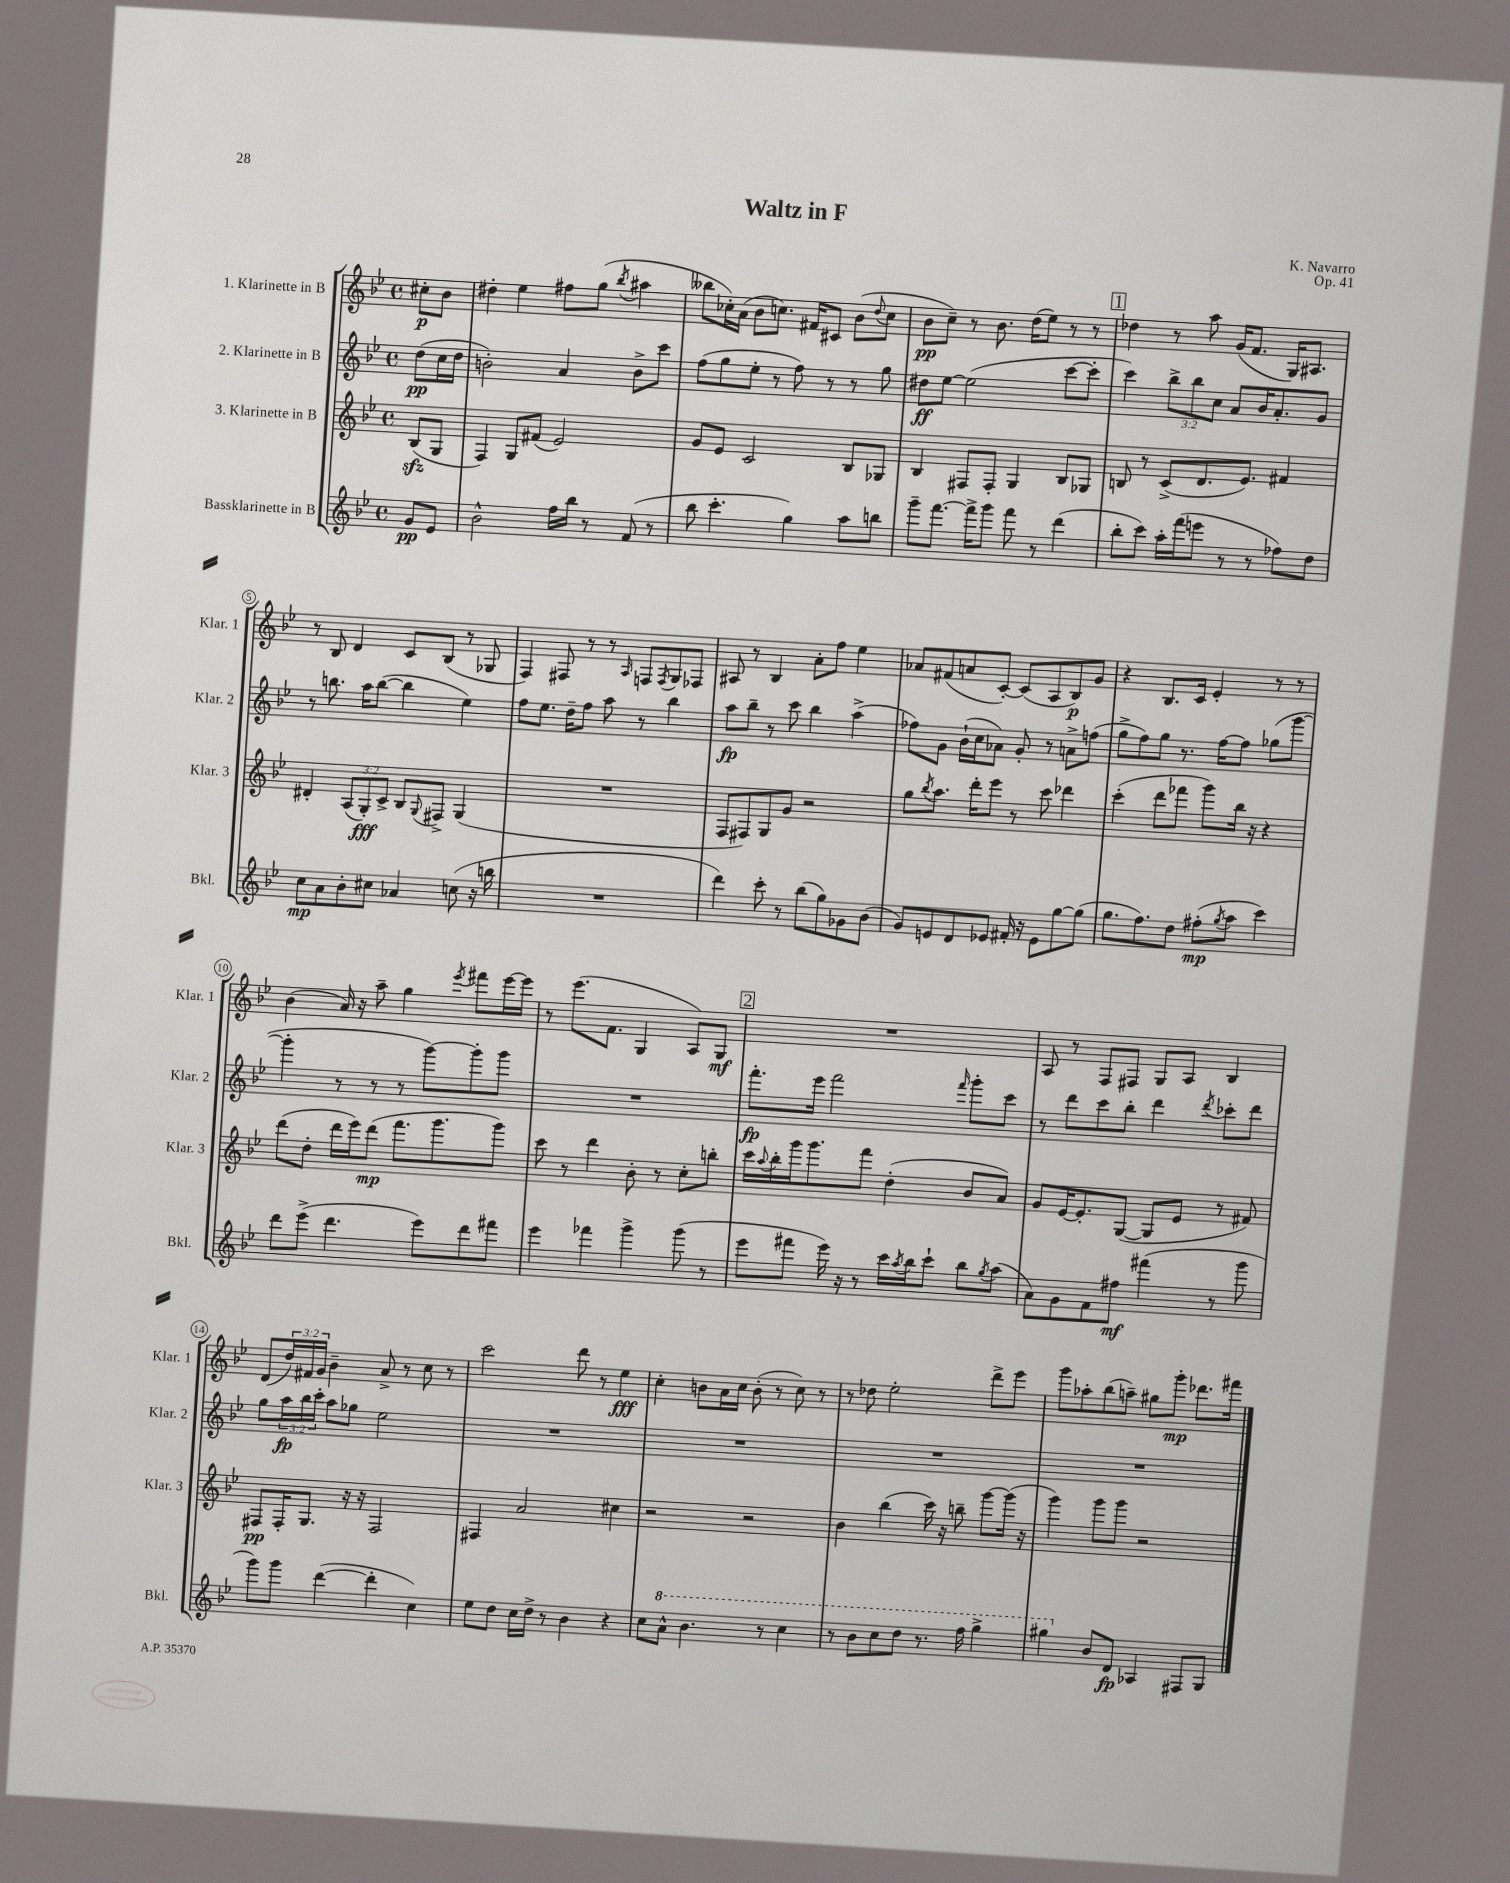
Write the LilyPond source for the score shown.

\header { title = "Waltz in F" composer = "K. Navarro" opus = "Op. 41" }
<<
\new StaffGroup <<
\new Staff = "s0" \with { instrumentName = "1. Klarinette in B" shortInstrumentName = "Klar. 1" } {
    \clef treble \key bes \major \defaultTimeSignature \time 4/4 \override Staff.TupletNumber.text = #tuplet-number::calc-fraction-text \partial 4
    cis''8-.\p bes'8 |
    dis''4-. ees''4 fis''8 g''8( \acciaccatura { bes''8 } ais''4 |
    beses''8 ces''16-.) a'16( bes'8 c''8.) fis'16 cis'8 bes'8( \appoggiatura { d''8 } c''8 |
    bes'8\pp c''8--) r8 bes'8. d''16( ees''8) r8 r8 |
    \mark \markup { \box "1" } des''4 r8 a''8 g'16( f'8. g16) ais8. |
    r8 bes8 d'4 c'8 bes8( r8 ges8 |
    f4) fis8 r8 r8 \grace { a16 } f8 \acciaccatura { f8 } g8 fes8 |
    ais8 r8 bes4 a'8-. f''8 ees''4 |
    aes'8 fis'8( a'8 c'8~-.) c'8( a8 bes8\p) g'8 |
    r4 bes8. c'16 ees'4-. r8 r8 |
    bes'4( a'16) r16 a''8-- g''4 \acciaccatura { ees'''8 } fis'''8 ees'''16~ ees'''16 |
    r8 ees'''8.( f'8. g4 a8) g8\mf |
    \mark \markup { \box "2" } R1 |
    a8 r8 f8 fis8 g8 a8 bes4 |
    d'8( \tuplet 3/2 { d''16) fis'16 g'16 } bes'4-- a'8-> r8 c''8 r8 |
    c'''2 d'''8 r8 ees''4\fff |
    c''4-. b'8 a'16 c''16 b'8-.( r8 c''8) r8 |
    r8 des''8 ees''2-. d'''8-> ees'''8 |
    g'''8 aes''8-. bes''8( a''8--) gis''8 g'''8-.\mp des'''8. fis'''16 \bar "|." |
}
\new Staff = "s1" \with { instrumentName = "2. Klarinette in B" shortInstrumentName = "Klar. 2" } {
    \clef treble \key bes \major \defaultTimeSignature \time 4/4 \override Staff.TupletNumber.text = #tuplet-number::calc-fraction-text \partial 4
    d''8\pp( c''16 d''16 |
    b'2-.) a'4 b'8-> c'''8 |
    f''8( g''8 ees''8-. r8 f''8) r8 r8 g''8 |
    dis''8\ff ees''8~ ees''2( c'''8~ c'''8-. |
    \mark \markup { \box "1" } c'''4) \tuplet 3/2 { bes''8-> bes''8 c''8 } a'8 bes'16 a'8.-. g'8 |
    r8 b''8. a''16 b''8~( b''4 ees''4) |
    f''8 ees''8. d''16-- f''8 a''8 r8 bes''4 |
    a''8\fp bes''8-- r8 c'''8 bes''4 a''4->( |
    fes''8) g'8 bes'16-!( c''16 aes'8) g'8-. r8 a'8-> f''8( |
    g''8-> f''8) g''8 r8. f''16~ f''8 ges''8( g'''8~ |
    g'''4-. r8 r8 r8 g'''8~) g'''8-. g'''8 |
    R1 |
    \mark \markup { \box "2" } f'''8.-.\fp ees'''16 f'''2 \grace { f'''16 } g'''8-. c'''8 |
    r8 d'''8 c'''8 bes''8-. d'''4 \acciaccatura { d'''8 } ces'''8-. d'''8 |
    g''8 \tuplet 3/2 { a''16\fp bes''16 c'''16-. } a''8 ges''8 ees''2 |
    R1 |
    R1 |
    R1 |
    R1 \bar "|." |
}
\new Staff = "s2" \with { instrumentName = "3. Klarinette in B" shortInstrumentName = "Klar. 3" } {
    \clef treble \key bes \major \defaultTimeSignature \time 4/4 \override Staff.TupletNumber.text = #tuplet-number::calc-fraction-text \partial 4
    bes8\sfz( g8 |
    f4) g8 fis'8( ees'2) |
    g'8 ees'8 c'2 bes8 ges8 |
    bes4 fis8 fis8-. g4 bes8 ges8 |
    \mark \markup { \box "1" } b8 r8 c'8->( d'8. ees'8.) fis'4 |
    dis'4-. \tuplet 3/2 { a8( g8-.\fff) c'8-> } bes8 \appoggiatura { g8 } fis8-> g4( |
    R1 |
    f8 fis8) g8 g'8 r2 |
    g''8 \acciaccatura { bes''8 } a''8. d'''16-. ees'''8 r8 c'''8 des'''4 |
    c'''4-.( d'''8 fes'''8 g'''8) bes''16 r16 r4 |
    d'''8( d''8-. d'''16 ees'''16) d'''8\mp( f'''8. g'''8. g'''8) |
    c'''8 r8 d'''4 bes'8-. r8 c''8-. b''8-. |
    \mark \markup { \box "2" } c'''16 \appoggiatura { a''8 } bes''16-. g'''16 g'''8. f'''8 d''4-.( bes'8 a'8) |
    g'8 ees'16~ ees'8.-. g8~( g8 ees'8 r8 fis'8) |
    fis8\pp fis16-. g8. r16 r16 fis2 |
    fis4 a'2 cis''4 |
    r2 r2 |
    bes'4 bes''4( c'''16) r16 b''8-- g'''8~ g'''16( r16 |
    g'''4) g'''8 g'''8 r2 \bar "|." |
}
\new Staff = "s3" \with { instrumentName = "Bassklarinette in B" shortInstrumentName = "Bkl." } {
    \clef treble \key bes \major \defaultTimeSignature \time 4/4 \partial 4
    g'8\pp ees'8 |
    bes'2-^ f''16 bes''16 r8 f'8( r8 |
    bes''8 c'''4.-. g''4) a''8 b''8 |
    g'''8-- f'''8.~ f'''16-> g'''8 f'''8 r8 d'''4( |
    \mark \markup { \box "1" } bes''8-. c'''8) a''16-. f'''16( e'''8 r8 r8 fes''8) d''8 |
    c''8\mp a'8 bes'8-. cis''8 aes'4 c''8( r16 b''16 |
    R1 |
    d'''4) c'''8-. r8 bes''8( g''8) ges'8 bes'8( |
    g'8) e'8 d'8 ees'8 fis'16-. r16 ees'8 g''8~ g''8( |
    g''8. f''8.) d''8 fis''8-.\mp( \acciaccatura { g''8 } a''8 c'''4) |
    d'''8 ees'''8->( d'''4. ees'''8) d'''8 fis'''8 |
    ees'''4 fes'''4 g'''4-> g'''8( r8 |
    \mark \markup { \box "2" } ees'''8 fis'''8 ees'''16) r16 r8 c'''16 \acciaccatura { a''8 } bes''16 c'''8-! bes''8 \acciaccatura { g''8 } a''8( |
    a'8) g'8 f'8 fis''8\mf fis'''4( r8 g'''8 |
    g'''8) g'''8 d'''4~( d'''4-. c''4) |
    ees''8 d''8 c''16 d''16-> r8 bes'4 r4 |
    c''8 \ottava #1 a''8-^ bes''4. r8 c'''4 |
    r8 bes''8 c'''8 d'''8 r8. f'''16 g'''4-> |
    gis'''4 \ottava #0 bes'8 d'8\fp aes4 fis8 g8 \bar "|." |
}
>>
>>
\layout { \context { \Score \override BarNumber.stencil = #(make-stencil-circler 0.1 0.3 ly:text-interface::print) } }
